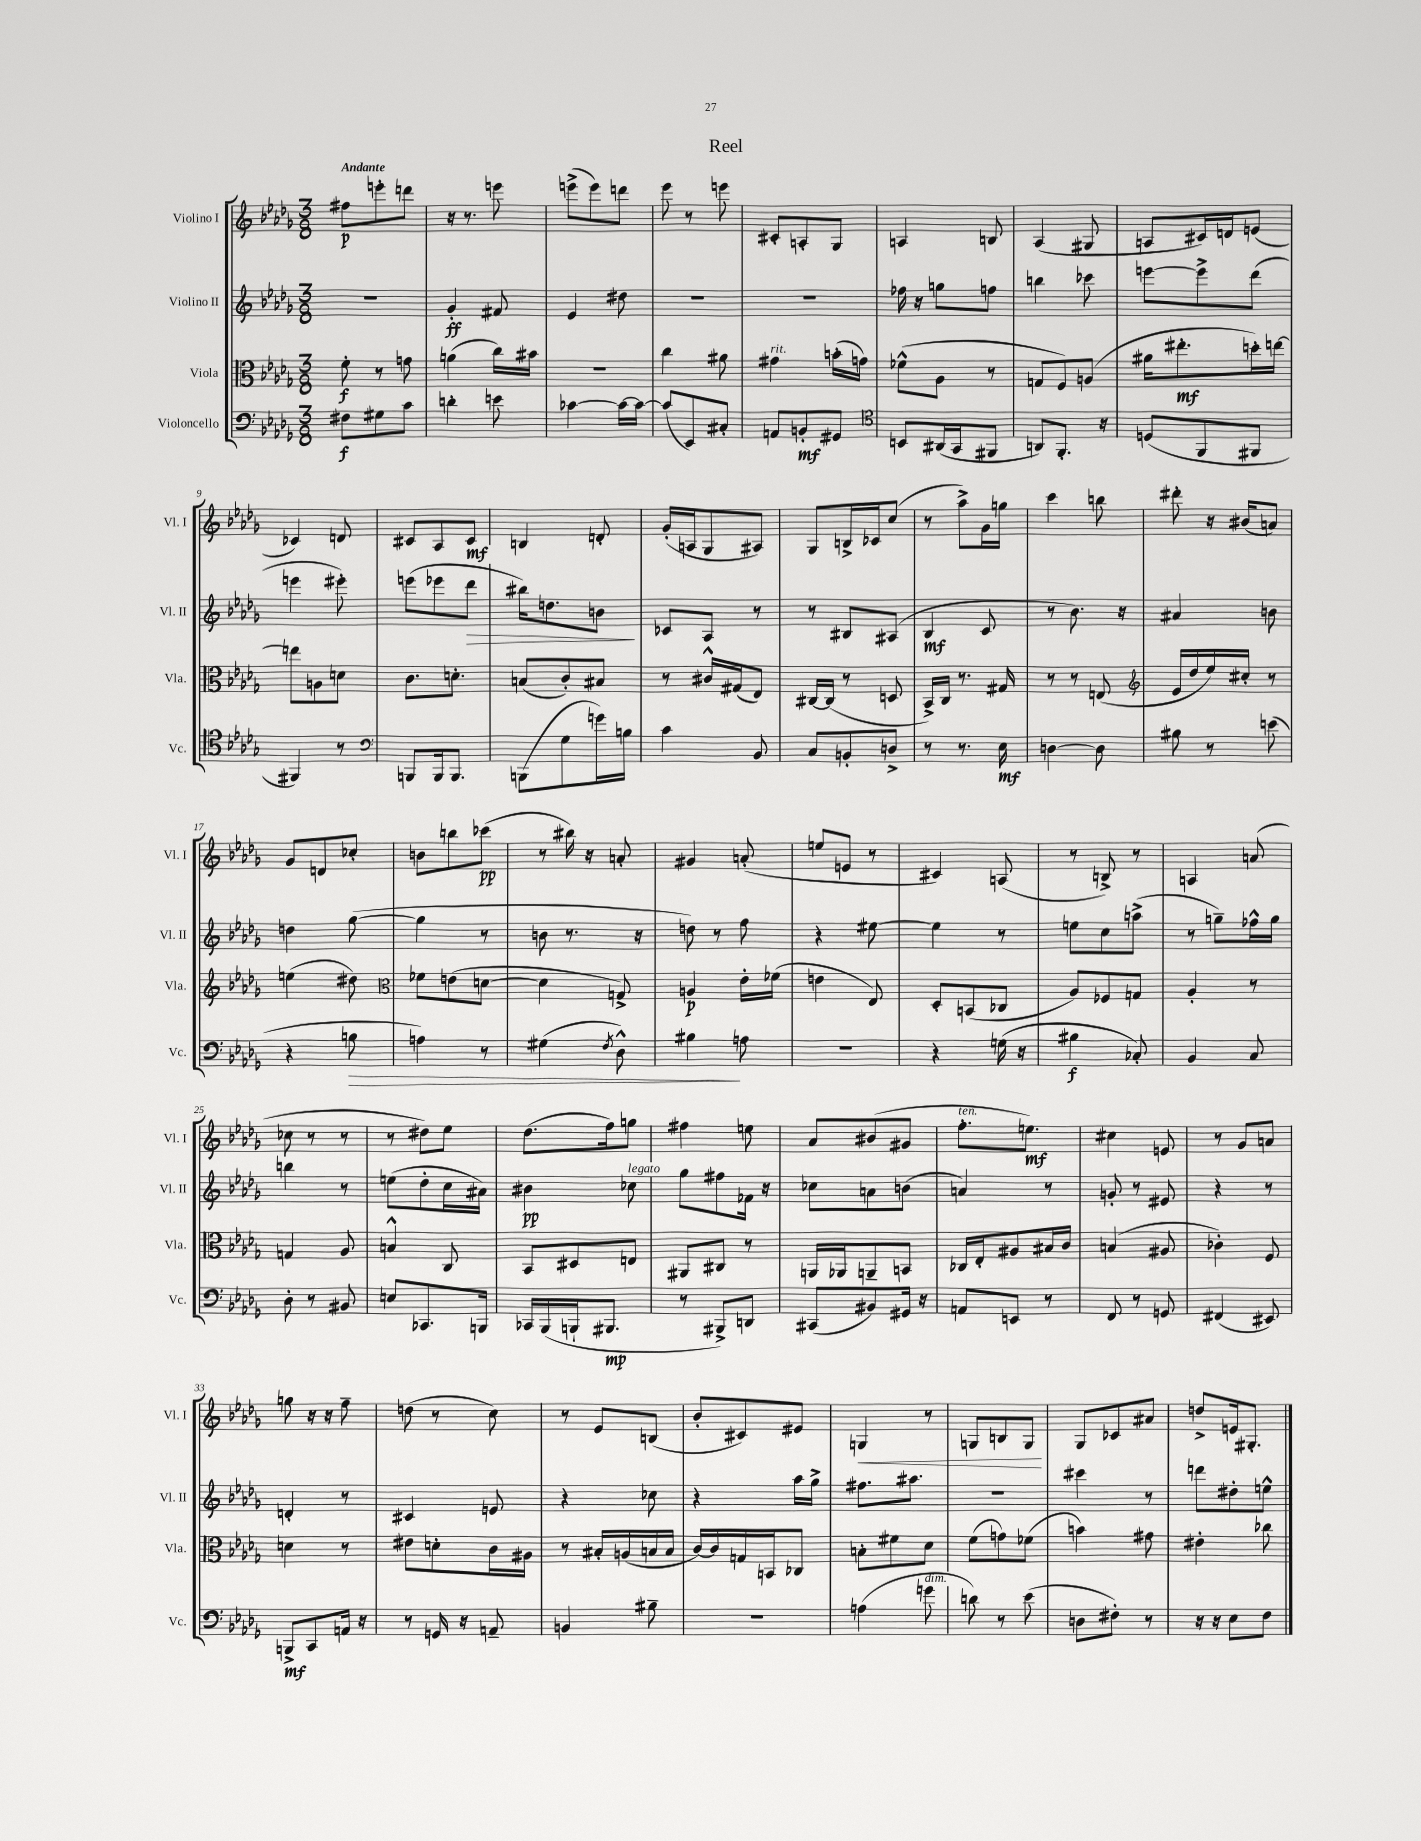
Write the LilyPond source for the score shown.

\header { title = "Reel" }
<<
\new StaffGroup <<
\new Staff = "s0" \with { instrumentName = "Violino I" shortInstrumentName = "Vl. I" } {
    \clef treble \key des \major \numericTimeSignature \time 3/8 \tempo "Andante"
    fis''8\p e'''8-. d'''8 |
    r16 r8. e'''8 |
    e'''8->( e'''8) d'''8 |
    ees'''8 r8 e'''8 |
    cis'8-. a8-. ges8 |
    a4 b8 |
    aes4( gis8 |
    a8 cis'16) d'16 e'8( |
    ces'4) d'8 |
    cis'8 aes8 cis'8\mf |
    b4 d'8-. |
    ges'16-.( a16 ges8 ais8) |
    ges8 b16-> ces'16 c''8( |
    r8 aes''8->) ges'16 g''16 |
    c'''4 b''8 |
    dis'''8-. r16 bis'16( a'8) |
    ges'8 d'8 ces''8-. |
    b'8 b''8 ces'''8\pp( |
    r8 bis''16) r16 a'8-. |
    gis'4 a'8-.( |
    e''8 e'8 r8 |
    cis'4) a8( |
    r8 b8->) r8 |
    a4 a'8( |
    ces''8 r8 r8 |
    r8 dis''8) ees''8 |
    des''8.( f''16) g''8 |
    fis''4 e''8 |
    aes'8 bis'8( gis'8 |
    f''8.-.^\markup { \italic "ten." } e''8.\mf) |
    cis''4 e'8 |
    r8 ges'8 a'8 |
    g''8 r16 r16 f''8-- |
    d''8( r8 c''8) |
    r8 ees'8 b8( |
    bes'8-. cis'8) eis'8 |
    g4\< r8 |
    g8 b8 g8\! |
    ges8 ces'8 ais'8 |
    d''8-> e'16 gis8.-. \bar "|." |
}
\new Staff = "s1" \with { instrumentName = "Violino II" shortInstrumentName = "Vl. II" } {
    \clef treble \key des \major \numericTimeSignature \time 3/8
    r4. |
    ges'4-.\ff fis'8 |
    ees'4 dis''8 |
    R4. |
    R4. |
    fes''16 r16 g''8 f''8 |
    b''4 ces'''8 |
    e'''8~ e'''8-> des'''8( |
    e'''4 eis'''8-.) |
    e'''8( ees'''8 des'''8\> |
    bis''16) d''8. b'8\! |
    ces'8 aes8 r8 |
    r8 bis8 ais8( |
    bes4\mf c'8 |
    r8 bes'8.) r16 |
    ais'4 b'8 |
    d''4 ges''8~( |
    ges''4 r8 |
    b'8 r8. r16 |
    d''8) r8 f''8 |
    r4 eis''8~ |
    eis''4 r8 |
    e''8 c''8 a''8->( |
    r8 g''8--) fes''16-^ g''16 |
    b''4 r8 |
    e''8( des''8-. c''16 ais'16) |
    bis'4\pp ces''8^\markup { \italic "legato" } |
    ges''8 fis''8 fes'16 r16 |
    ces''8 a'8 b'8( |
    a'4) r8 |
    g'8-. r8 eis'8 |
    r4 r8 |
    d'4-. r8 |
    cis'4 e'8 |
    r4 ces''8 |
    r4 aes''16 ges''16-> |
    fis''8. ais''8. |
    R4. |
    cis'''4 r8 |
    d'''8 dis''8-. e''8-^ \bar "|." |
}
\new Staff = "s2" \with { instrumentName = "Viola" shortInstrumentName = "Vla." } {
    \clef alto \key des \major \numericTimeSignature \time 3/8
    f'8-.\f r8 g'8 |
    a'4( c''16) bis'16 |
    R4. |
    c''4 ais'8 |
    gis'4^\markup { \italic "rit." } b'16-.( g'16) |
    fes'8-^( aes8 r8 |
    g8 f8) a8( |
    ais'16 eis''8.-.\mf d''16-.) e''16~ |
    e''8 a8 d'8 |
    c'8. d'8.-. |
    b8( c'8-.) bis8 |
    r8 cis'16-^ gis16( ees8) |
    cis16~ cis16( r8 d8 |
    bes,16->) c16 r8. gis16 |
    r8 r8 e8( |
    \clef treble ees'16 des''16 ees''16) cis''16-. r8 |
    e''4( dis''8) |
    \clef alto fes'8 e'8( d'8~ |
    d'4 g8->) |
    a4\p ees'16-. fes'16( |
    e'4 ees8) |
    des8-. b,8( ces8 |
    aes8) fes8 g8 |
    aes4-. r8 |
    g4 aes8 |
    b4-^ c8 |
    bes,8 dis8 e8 |
    ais,8 cis8 r8 |
    a,16 aes,16 a,8-- b,8 |
    ces16 ees16-. ais8 bis16 c'16 |
    b4( ais8 |
    ces'4-.) f8 |
    d'4 r8 |
    eis'8 d'8-. c'16 ais16 |
    r8 bis16-. a16( b16 b16 |
    c'16~) c'16 g16 b,16 ces8 |
    b8-. fis'8 des'8 |
    f'8( g'8) fes'8( |
    b'4) gis'8 |
    eis'4-. ces''8 \bar "|." |
}
\new Staff = "s3" \with { instrumentName = "Violoncello" shortInstrumentName = "Vc." } {
    \clef bass \key des \major \numericTimeSignature \time 3/8
    fis8\f gis8 c'8 |
    d'4-. e'8 |
    ces'4~ ces'16~ ces'16~ |
    ces'8( ees,8) cis8-. |
    a,8 b,8-.\mf gis,8 |
    \clef tenor b,8 ais,16( ges,16 fis,8 |
    a,8) f,8.-. r16 |
    d8( f,8 fis,8 |
    fis,4) r8 |
    \clef bass b,,8 b,,16 b,,8. |
    b,,8( ges8 g'16) b16 |
    c'4 bes,8 |
    c8 b,8-. d8-> |
    r8 r8. ees16\mf |
    d4~ d8 |
    bis8 r8 e'8( |
    r4 b8\> |
    a4) r8 |
    gis4( \acciaccatura { f8 } des8-^) |
    bis4\! a8 |
    R4. |
    r4 g16( r16 |
    bis4\f ces8-.) |
    bes,4 c8 |
    des8-. r8 bis,8 |
    e8 ces,8. b,,16 |
    ces,16 bes,,16( b,,16-! bis,,8.\mp |
    r8 bis,,8->) d,8 |
    cis,8( bis,8) gis,16 r16 |
    a,8 e,8 r8 |
    f,8 r8 g,8 |
    fis,4( eis,8) |
    b,,8->\mf c,8 a,16 r16 |
    r8 g,16 r16 a,8-- |
    b,4 bis8-- |
    R4. |
    a4( g'8^\markup { \italic "dim." } |
    d'8) r8 ees'8( |
    d8 fis8-.) r8 |
    r16 r16 ees8 f8 \bar "|." |
}
>>
>>
